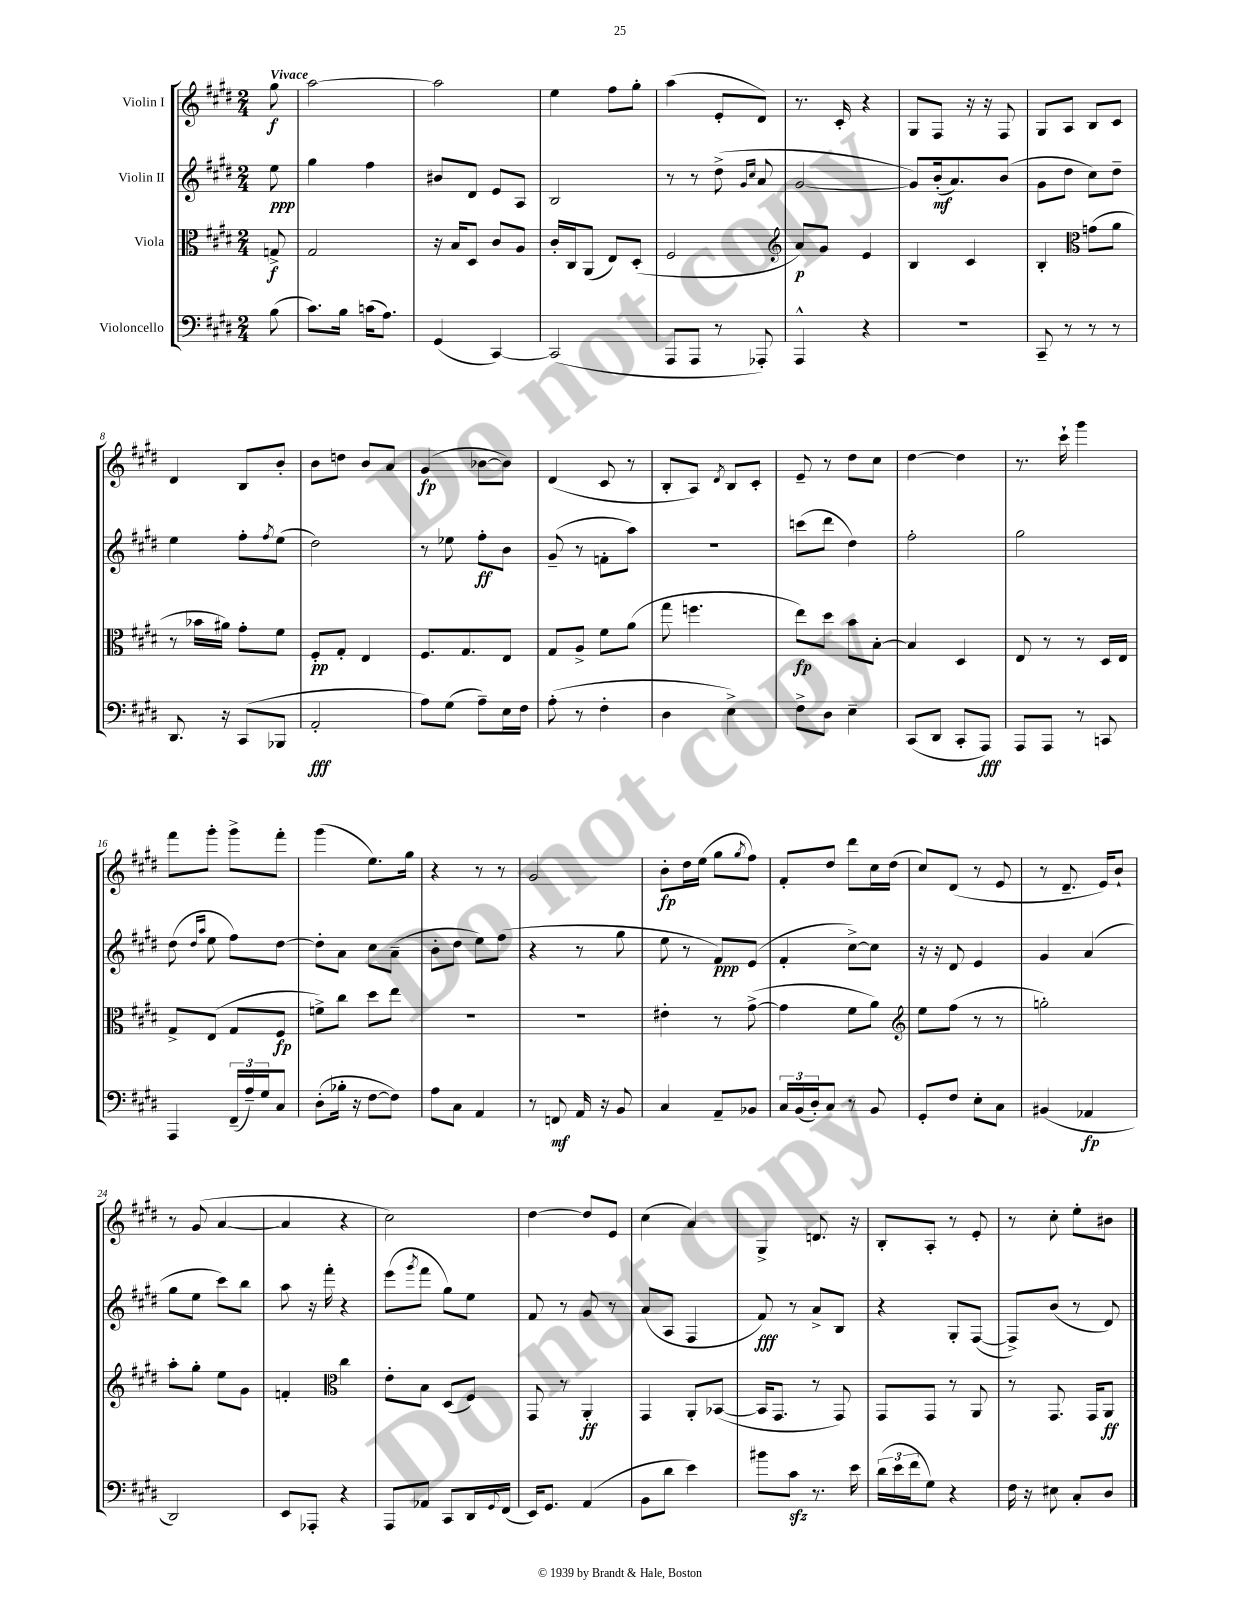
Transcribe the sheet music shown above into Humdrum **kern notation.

**kern	**dynam	**kern	**dynam	**kern	**dynam	**kern	**dynam
*part4	*part4	*part3	*part3	*part2	*part2	*part1	*part1
*staff4	*staff4	*staff3	*staff3	*staff2	*staff2	*staff1	*staff1
*I"Violoncello	*	*I"Viola	*	*I"Violin II	*	*I"Violin I	*
*clefF4	*	*clefC3	*	*clefG2	*	*clefG2	*
*k[f#c#g#d#]	*	*k[f#c#g#d#]	*	*k[f#c#g#d#]	*	*k[f#c#g#d#]	*
*M2/4	*	*M2/4	*	*M2/4	*	*M2/4	*
=	=	=	=	=	=	=	=
!	!	!	!	!	!	!LO:TX:a:B:t=Vivace	!
(8B\	.	8Gn^/	f	8ee\	ppp	8gg#\	f
=1	=1	=1	=1	=1	=1	=1	=1
8.c#\L)	.	2G#/	.	4gg#\	.	[2aa\	.
16B\Jk	.	.	.	.	.	.	.
(16cn\KL	.	.	.	4ff#\	.	.	.
8.A\J)	.	.	.	.	.	.	.
=2	=2	=2	=2	=2	=2	=2	=2
(4GG#/	.	16r	.	8b#X/L	.	2aa\]	.
.	.	16B/KL	.	.	.	.	.
.	.	8D#/J	.	8d#/J	.	.	.
[4CC#/)	.	8c#/L	.	8e/L	.	.	.
.	.	8A/J	.	8A/J	.	.	.
=3	=3	=3	=3	=3	=3	=3	=3
(2CC#/]	.	16c#'/LL	.	2B/	.	4ee\	.
.	.	16C#/J	.	.	.	.	.
.	.	(8AA/J	.	.	.	.	.
.	.	8E/L)	.	.	.	8ff#\L	.
.	.	(8D#'/J	.	.	.	8gg#'\J	.
=4	=4	=4	=4	=4	=4	=4	=4
8AAA/L	.	2F#/	.	8r	.	(4aa\	.
8AAA/J	.	.	.	8r	.	.	.
8r	.	.	.	(8dd#^\	.	8e'/L	.
.	.	.	.	16qqg#/LL	.	.	.
.	.	.	.	16qqcc#/JJ	.	.	.
8AAA-X'/)	.	.	.	8a/	.	8d#/J)	.
=5	=5	=5	=5	=5	=5	=5	=5
*	*	*clefG2	*	*	*	*	*
4AAA^^/	.	8a/L)	p	[2g#/	.	8.r	.
.	.	8g#/J	.	.	.	.	.
.	.	.	.	.	.	16c#'/	.
4r	.	4e/	.	.	.	4r	.
=6	=6	=6	=6	=6	=6	=6	=6
2r	.	4B/	.	8g#/L])	.	8G#/L	.
.	.	.	.	(16b'/k	mf	8F#/J	.
.	.	.	.	8.a/)	.	.	.
.	.	4c#/	.	.	.	16r	.
.	.	.	.	.	.	16r	.
.	.	.	.	(8b/J	.	8F#/	.
=7	=7	=7	=7	=7	=7	=7	=7
8CC#~/	.	4B'/	.	8g#\L	.	8G#/L	.
8r	.	.	.	8dd#\J	.	8A/J	.
*	*	*clefC3	*	*	*	*	*
8r	.	(8gn\L	.	8cc#\L)	.	8B/L	.
8r	.	8a\J	.	8dd#~\J	.	8c#/J	.
!!LO:LB:g=z
=8	=8	=8	=8	=8	=8	=8	=8
8.DD#/	.	8r	.	4ee\	.	4d#/	.
.	.	16b-X\LL	.	.	.	.	.
16r	.	16a#X\JJ)	.	.	.	.	.
(8CC#/L	.	8g#'\L	.	8ff#'\L	.	8B/L	.
.	.	.	.	8qff#/	.	.	.
8BBB-X/J	.	8f#\J	.	(8ee\J	.	8b'/J	.
=9	=9	=9	=9	=9	=9	=9	=9
2AA'/	fff	8F#'/L	pp	2dd#\)	.	8b\L	.
.	.	8G#'/J	.	.	.	8ddn\J	.
.	.	4E/	.	.	.	8b/L	.
.	.	.	.	.	.	8a/J	.
=10	=10	=10	=10	=10	=10	=10	=10
8A\L)	.	8.F#/L	.	8r	.	(4g#/	fp
(8G#\J	.	.	.	8ee-X\	.	.	.
.	.	8.G#/	.	.	.	.	.
8A~\L)	.	.	.	8ff#'\L	ff	[8b-X\L	.
16E\L	.	8E/J	.	8b\J	.	8b-\J])	.
16F#\JJ	.	.	.	.	.	.	.
=11	=11	=11	=11	=11	=11	=11	=11
(8A'\	.	8G#/L	.	(8g#~/	.	(4d#/	.
8r	.	8A^/J	.	8r	.	.	.
4F#'\	.	8f#\L	.	8fn'\L	.	8c#/	.
.	.	(8a\J	.	8aa\J)	.	8r	.
=12	=12	=12	=12	=12	=12	=12	=12
4D#\	.	8gg#\	.	2r	.	8B'/L	.
.	.	4.ffn\	.	.	.	8A/J)	.
.	.	.	.	.	.	8qd#/	.
4E^\)	.	.	.	.	.	8B/L	.
.	.	.	.	.	.	8c#'/J	.
=13	=13	=13	=13	=13	=13	=13	=13
8F#^\L	.	8ee\L)	fp	(8cccn\L	.	8e~/	.
8D#\J	.	8dd#\J	.	8ddd#\J	.	8r	.
4E~\	.	8b\L	.	4dd#\)	.	8dd#\L	.
.	.	[8B'\J	.	.	.	8cc#\J	.
=14	=14	=14	=14	=14	=14	=14	=14
(8CC#/L	.	4B/]	.	2ff#'\	.	[4dd#\	.
8DD#/J	.	.	.	.	.	.	.
8CC#'/L	.	4D#/	.	.	.	4dd#\]	.
8AAA/J)	fff	.	.	.	.	.	.
=15	=15	=15	=15	=15	=15	=15	=15
8AAA/L	.	8E/	.	2gg#\	.	8.r	.
8AAA/J	.	8r	.	.	.	.	.
.	.	.	.	.	.	16ccc#`\	.
8r	.	8r	.	.	.	4ggg#\	.
8CCn/	.	16D#/LL	.	.	.	.	.
.	.	16E/JJ	.	.	.	.	.
!!LO:LB:g=z
=16	=16	=16	=16	=16	=16	=16	=16
4AAA/	.	8G#^/L	.	(8dd#\	.	8fff#\L	.
.	.	.	.	16qqdd#/LL	.	.	.
.	.	.	.	16qqaa/JJ	.	.	.
.	.	(8E/J	.	8ee\	.	8ggg#'\J	.
(24FF#~/LL	.	8G#/L	.	8ff#\L)	.	8ggg#^\L	.
24A~/)	.	.	.	.	.	.	.
24G#/J	.	.	.	.	.	.	.
8C#/J	.	8F#/J	fp	[8dd#\J	.	8fff#'\J	.
=17	=17	=17	=17	=17	=17	=17	=17
(8D#'\L	.	8fn^\L)	.	8dd#'\L]	.	(4ggg#\	.
16B-X'\Jk	.	8cc#\J	.	8a\J	.	.	.
16r	.	.	.	.	.	.	.
[8F#\L	.	8dd#\L	.	8cc#\L	.	8.ee\L)	.
8F#\J])	.	8ee\J	.	(8a~\J	.	.	.
.	.	.	.	.	.	16gg#\Jk	.
=18	=18	=18	=18	=18	=18	=18	=18
8A\L	.	2r	.	8b'\L	.	4r	.
8C#\J	.	.	.	8dd#\J	.	.	.
4AA/	.	.	.	8ee\L)	.	8r	.
.	.	.	.	(8ff#\J	.	8r	.
=19	=19	=19	=19	=19	=19	=19	=19
8r	.	2r	.	4r	.	2g#/	.
8FFn/	mf	.	.	.	.	.	.
16AA/	.	.	.	8r	.	.	.
16r	.	.	.	.	.	.	.
8BB/	.	.	.	8gg#\	.	.	.
=20	=20	=20	=20	=20	=20	=20	=20
4C#/	.	4e#X'\	.	8ee\	.	8b'\L	fp
.	.	.	.	8r	.	16dd#\L	.
.	.	.	.	.	.	(16ee\JJ	.
8AA~/L	.	8r	.	8f#/L)	ppp	8gg#\L	.
.	.	.	.	.	.	8qgg#/	.
8BB-X/J	.	([8g#^\	.	(8e/J	.	8ff#\J)	.
=21	=21	=21	=21	=21	=21	=21	=21
24C#/LL	.	4g#\]	.	4f#'/	.	8f#'/L	.
(24BB/	.	.	.	.	.	.	.
24D#'/J)	.	.	.	.	.	.	.
8C#/J	.	.	.	.	.	8dd#/J	.
8r	.	8f#\L	.	[8cc#^\L)	.	8ddd#\L	.
8BB/	.	8a\J)	.	8cc#\J]	.	16cc#\L	.
.	.	.	.	.	.	(16dd#\JJ	.
=22	=22	=22	=22	=22	=22	=22	=22
*	*	*clefG2	*	*	*	*	*
8GG#'/L	.	8ee\L	.	16r	.	8cc#/L)	.
.	.	.	.	16r	.	.	.
8F#/J	.	(8ff#\J	.	8d#/	.	(8d#/J	.
8E'\L	.	8r	.	4e/	.	8r	.
8C#\J	.	8r	.	.	.	8e/	.
=23	=23	=23	=23	=23	=23	=23	=23
(4BB#X/	.	2ggn'\)	.	4g#/	.	8r	.
.	.	.	.	.	.	8.d#~/	.
4AA-X/	fp	.	.	(4a/	.	.	.
.	.	.	.	.	.	16e/KL)	.
.	.	.	.	.	.	8b`/J	.
!!LO:LB:g=z
=24	=24	=24	=24	=24	=24	=24	=24
2DD#/)	.	8aa'\L	.	8gg#\L	.	8r	.
.	.	8gg#'\J	.	8ee\J	.	(8g#/	.
.	.	8ee\L	.	8ccc#\L)	.	[4a/	.
.	.	8g#\J	.	8bb\J	.	.	.
=25	=25	=25	=25	=25	=25	=25	=25
8EE/L	.	4fn'/	.	8aa\	.	4a/]	.
8AAA-X'/J	.	.	.	16r	.	.	.
.	.	.	.	16fff#'\	.	.	.
*	*	*clefC3	*	*	*	*	*
4r	.	4cc#\	.	4r	.	4r	.
=26	=26	=26	=26	=26	=26	=26	=26
8AAA/L	.	8e'\L	.	(8eee\L	.	2cc#\)	.
.	.	.	.	8qggg#/	.	.	.
8AA-X/J	.	8B\J	.	8fff#\J	.	.	.
8CC#/L	.	(8D#/L	.	8gg#\L)	.	.	.
16DD#/L	.	8F#/J)	.	8ee\J	.	.	.
8qqGG#/	.	.	.	.	.	.	.
(16FF#/JJ	.	.	.	.	.	.	.
=27	=27	=27	=27	=27	=27	=27	=27
16EE/KL)	.	8GG#/	.	8f#/	.	[4dd#\	.
8.GG#/J	.	.	.	.	.	.	.
.	.	8r	.	8r	.	.	.
(4AA/	.	4AA'/	ff	8g#/	.	8dd#/L]	.
.	.	.	.	8r	.	8e/J	.
=28	=28	=28	=28	=28	=28	=28	=28
8BB\L	.	4GG#/	.	(8a/L	.	(4cc#\	.
8d#\J	.	.	.	8A/J	.	.	.
4e\)	.	8AA'/L	.	4F#/	.	4a/)	.
.	.	([8BB-X/J	.	.	.	.	.
=29	=29	=29	=29	=29	=29	=29	=29
8b#X\L	.	16BB-/KL]	.	8f#/)	fff	4G#^/	.
.	.	8.GG#/J	.	.	.	.	.
8c#zz\J	.	.	.	8r	.	.	.
8.r	.	8r	.	8a^/L	.	8.dn/	.
.	.	8GG#/)	.	8B/J	.	.	.
16e\	.	.	.	.	.	16r	.
=30	=30	=30	=30	=30	=30	=30	=30
(24d#\LL	.	8GG#/L	.	4r	.	8B'/L	.
24e\	.	.	.	.	.	.	.
24f#\J	.	.	.	.	.	.	.
8G#\J)	.	8GG#/J	.	.	.	8A'/J	.
4r	.	8r	.	8G#'/L	.	8r	.
.	.	8AA/	.	([8F#/J	.	8e'/	.
=31	=31	=31	=31	=31	=31	=31	=31
16F#\	.	8r	.	8F#^/L])	.	8r	.
16r	.	.	.	.	.	.	.
8E#X\	.	8.GG#/	.	(8b/J	.	8cc#'\	.
8C#'/L	.	.	.	8r	.	8ee'\L	.
.	.	16GG#/KL	.	.	.	.	.
8D#/J	.	8AA/J	ff	8d#/)	.	8b#X\J	.
==	==	==	==	==	==	==	==
*-	*-	*-	*-	*-	*-	*-	*-
